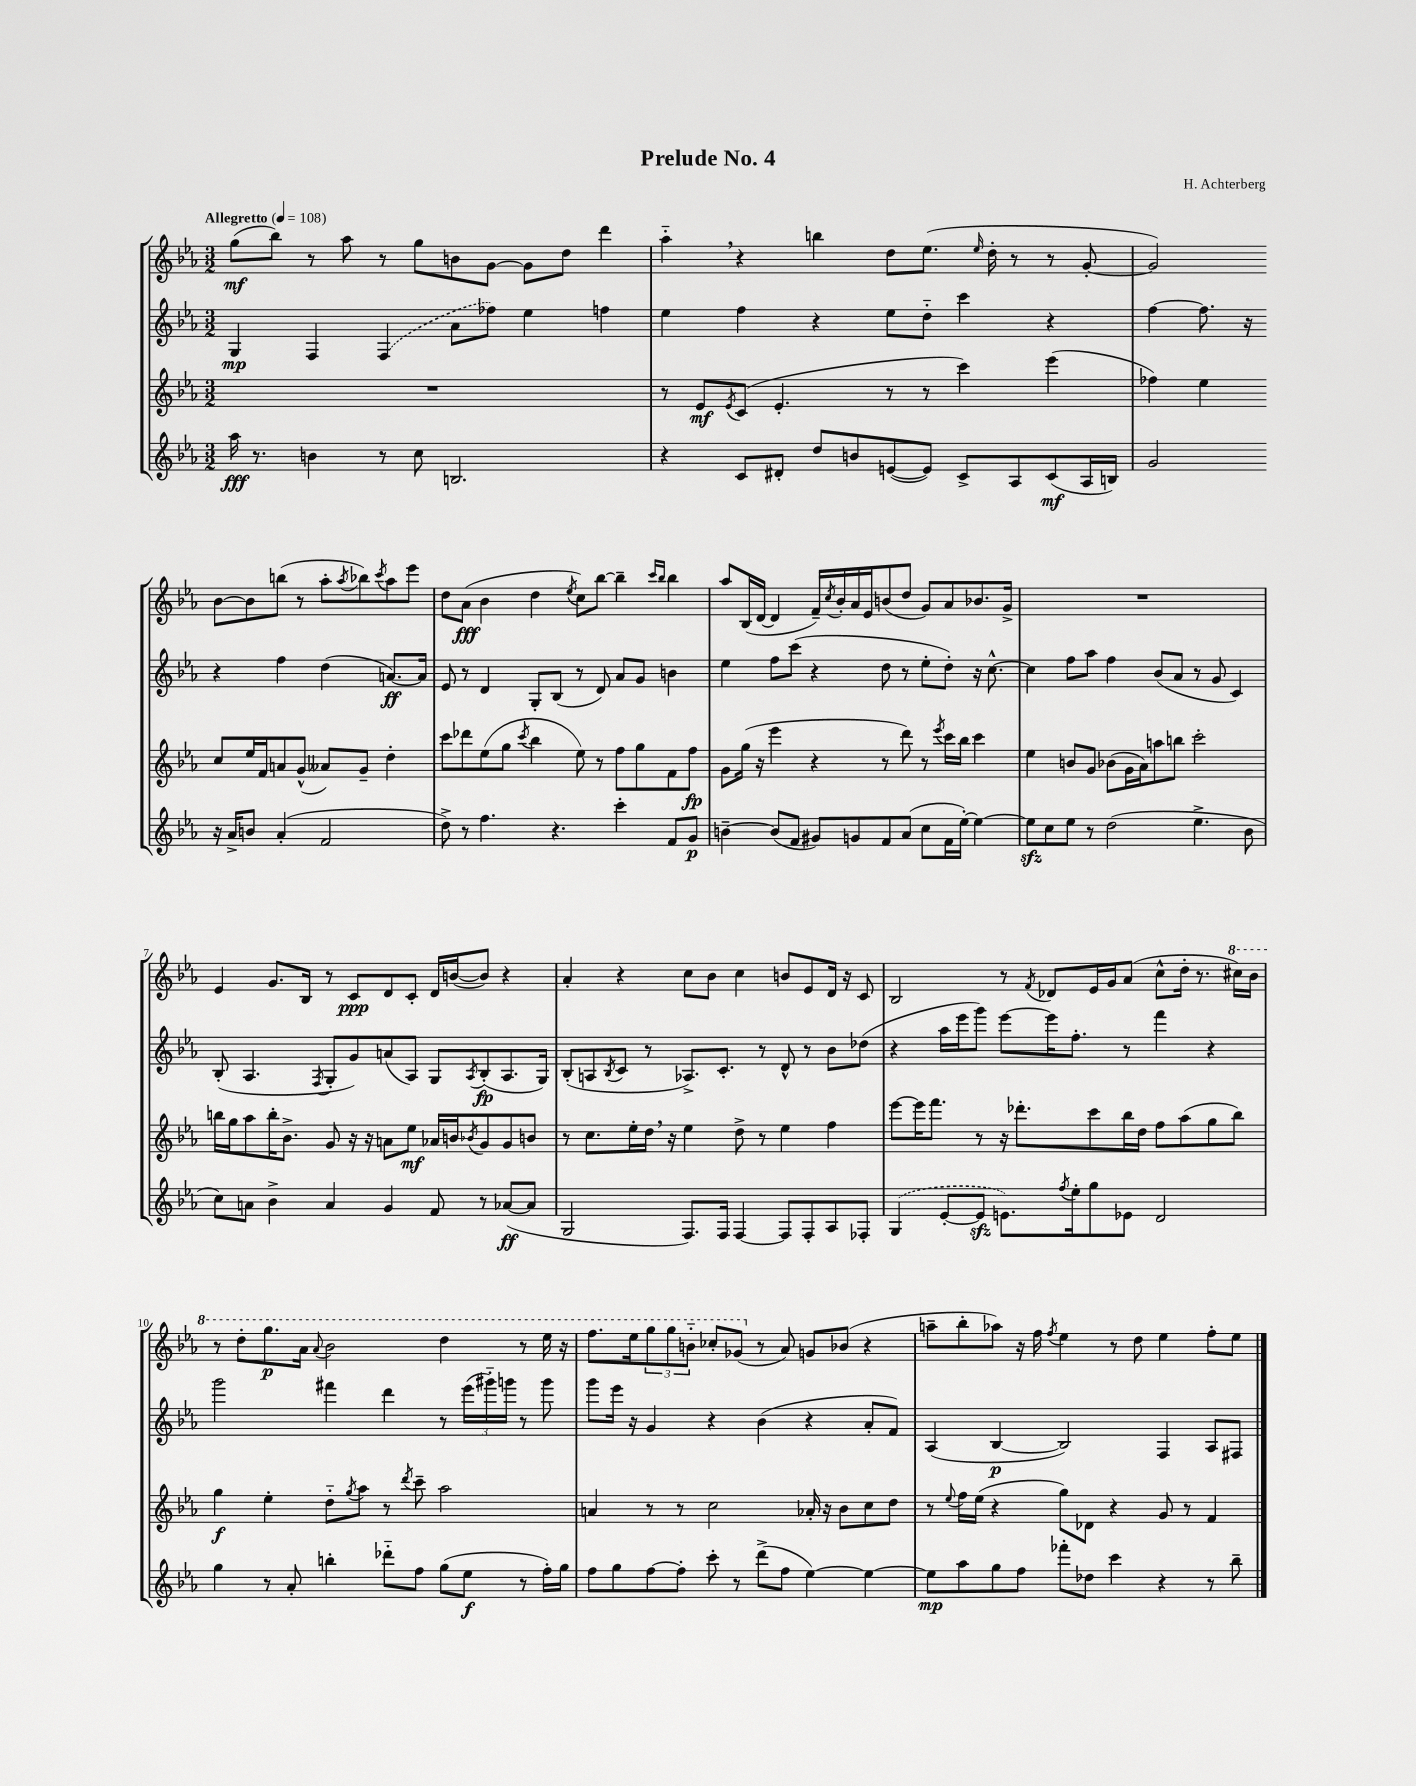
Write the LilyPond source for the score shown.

\header { title = "Prelude No. 4" composer = "H. Achterberg" }
<<
\new StaffGroup <<
\new Staff = "s0" {
    \clef treble \key ees \major \numericTimeSignature \time 3/2 \tempo "Allegretto" 4 = 108
    g''8\mf( bes''8) r8 aes''8 r8 g''8 b'8 g'8~ g'8 d''8 d'''4 |
    aes''4-_ \breathe r4 b''4 d''8 ees''8.( \grace { ees''16 } d''16-. r8 r8 g'8~-. |
    g'2) bes'8~ bes'8 b''8( r8 aes''8-. \acciaccatura { aes''8 } bes''8) \acciaccatura { c'''8 } aes''8 ees'''8 |
    d''8 aes'8\fff( bes'4 d''4 \acciaccatura { ees''8 } c''8) bes''8~ bes''4-- \grace { c'''16 bes''16 } bes''4 |
    aes''8 bes16( d'16~ d'4 f'16--) \acciaccatura { c''8 } bes'16-. aes'16 ees'16 b'8( d''8 g'8) aes'8 bes'8. g'16-> |
    R1. |
    ees'4 g'8. bes16 r8 c'8\ppp d'8 c'8-. d'16 b'16~( b'8) r4 |
    aes'4-. r4 c''8 bes'8 c''4 b'8 ees'8 d'16 r16 c'8 |
    bes2 r8 \acciaccatura { f'8 } des'8 ees'16 g'16 aes'8( c''8-^ d''16-. r8. \ottava #1 cis'''16) bes''16 |
    r8 d'''8-. g'''8.\p aes''16 \appoggiatura { aes''8 } bes''2 d'''4 r8 ees'''16 r16 |
    f'''8. ees'''16 \tuplet 3/2 { g'''8 g'''8 b''8-_ } ces'''8-. ges''8( \ottava #0 r8 aes'8) g'!8 bes'!8( r4 |
    a''8-- bes''8-. aes''8) r16 f''16 \acciaccatura { f''8 } ees''4 r8 d''8 ees''4 f''8-. ees''8 \bar "|." |
}
\new Staff = "s1" {
    \clef treble \key ees \major \numericTimeSignature \time 3/2
    g4\mp f4 \once \slurDashed f4( aes'8 fes''8) ees''4 f''4 |
    ees''4 f''4 r4 ees''8 d''8-_ c'''4 r4 |
    f''4~ f''8. r16 r4 f''4 d''4( a'8.~\ff) a'16 |
    ees'8 r8 d'4 g8-. bes8( r8 d'8) aes'8 g'8 b'4 |
    ees''4 f''8 c'''8( r4 d''8 r8 ees''8-. d''8-.) r16 c''8.~-^ |
    c''4 f''8 aes''8 f''4 bes'8( aes'8 r8 g'8 c'4) |
    bes8-.( aes4. \acciaccatura { f8 } g8-. g'8) a'8( aes8) g8 \acciaccatura { aes8 } bes8-.\fp( aes8. g16) |
    bes8-.( a8 \acciaccatura { bes8 } c'8 r8 aes8.->) c'8.-. r8 d'8-^ r8 bes'8 des''8( |
    r4 aes''16 ees'''16 g'''8) ees'''8~ ees'''16 f''8.-. r8 f'''4 r4 |
    g'''2 fis'''4 d'''4 r8 \tuplet 3/2 { ees'''16( gis'''16-_) g'''16 } r8 g'''8 |
    g'''8 ees'''16 r16 g'4 r4 bes'4( r4 aes'8-. f'8) |
    aes4( bes4~\p bes2) f4 aes8 fis8 \bar "|." |
}
\new Staff = "s2" {
    \clef treble \key ees \major \numericTimeSignature \time 3/2
    R1. |
    r8 ees'8\mf \acciaccatura { ees'8 } c'8( ees'4.-. r8 r8 c'''4) ees'''4( |
    fes''4) ees''4 c''8 ees''16 f'16 a'8 g'8-^( aeses'8) g'8-- d''4-. |
    c'''8 des'''8 ees''8( g''8 \acciaccatura { c'''8 } bes''4 ees''8) r8 f''8 g''8 f'8 f''8\fp |
    g'8 g''16( r16 ees'''4 r4 r8 d'''8) r8 \acciaccatura { ees'''8 } c'''16 bes''16 c'''4 |
    ees''4 b'8 g'8 bes'8( g'16 aes'16) a''8 b''8 c'''2-. |
    b''16 g''16 aes''8 b''16-. bes'8.-> g'8 r16 r16 a'8 ees''8\mf aes'16 b'16 \acciaccatura { bes'8 } g'8 g'8 b'8 |
    r8 c''8. ees''16-. d''16 \breathe r16 ees''4 d''8-> r8 ees''4 f''4 |
    ees'''8~ ees'''16 f'''8. r8 r16 des'''8.-. c'''8 bes''16 d''16 f''8 aes''8( g''8 bes''8) |
    g''4\f ees''4-. d''8-_ \acciaccatura { g''8 } aes''8 r8 \acciaccatura { d'''8 } c'''8-- aes''2 |
    a'4 r8 r8 c''2 aes'16-. r16 bes'8 c''8 d''8 |
    r8 \appoggiatura { ees''8 } f''16 ees''16( r4 g''8) des'8 r4 g'8 r8 f'4 \bar "|." |
}
\new Staff = "s3" {
    \clef treble \key ees \major \numericTimeSignature \time 3/2
    aes''16\fff r8. b'4 r8 c''8 b2. |
    r4 c'8 dis'8-. d''8 b'8 e'8~( e'8) c'8-> aes8 c'8\mf( aes16 b16) |
    g'2 r16 aes'16-> b'8 aes'4-.( f'2 |
    d''8->) r8 f''4. r4. c'''4-. f'8 g'8\p |
    b'4~-- b'8( f'8 gis'8) g'8 f'8 aes'8( c''8 f'16 ees''16~-.) ees''4~ |
    ees''8\sfz c''8 ees''8 r8 d''2( ees''4.-> bes'8 |
    c''8) a'8 bes'4-> a'4 g'4 f'8 r8 aes'8~\ff( aes'8 |
    g2 f8.) f16 f4~ f8 f8-. aes8 fes8-. |
    \once \slurDashed g4( ees'8~-. ees'8\sfz e'8.) \acciaccatura { f''8 } ees''16-. g''8 ees'8 d'2 |
    g''4 r8 aes'8-. b''4-. des'''8-_ f''8 g''8( ees''8\f r8 f''16-.) g''16 |
    f''8 g''8 f''8~ f''8-. c'''8-. r8 d'''8->( f''8 ees''4~) ees''4~ |
    ees''8\mp aes''8 g''8 f''8 fes'''8-. des''8 c'''4 r4 r8 bes''8-- \bar "|." |
}
>>
>>
